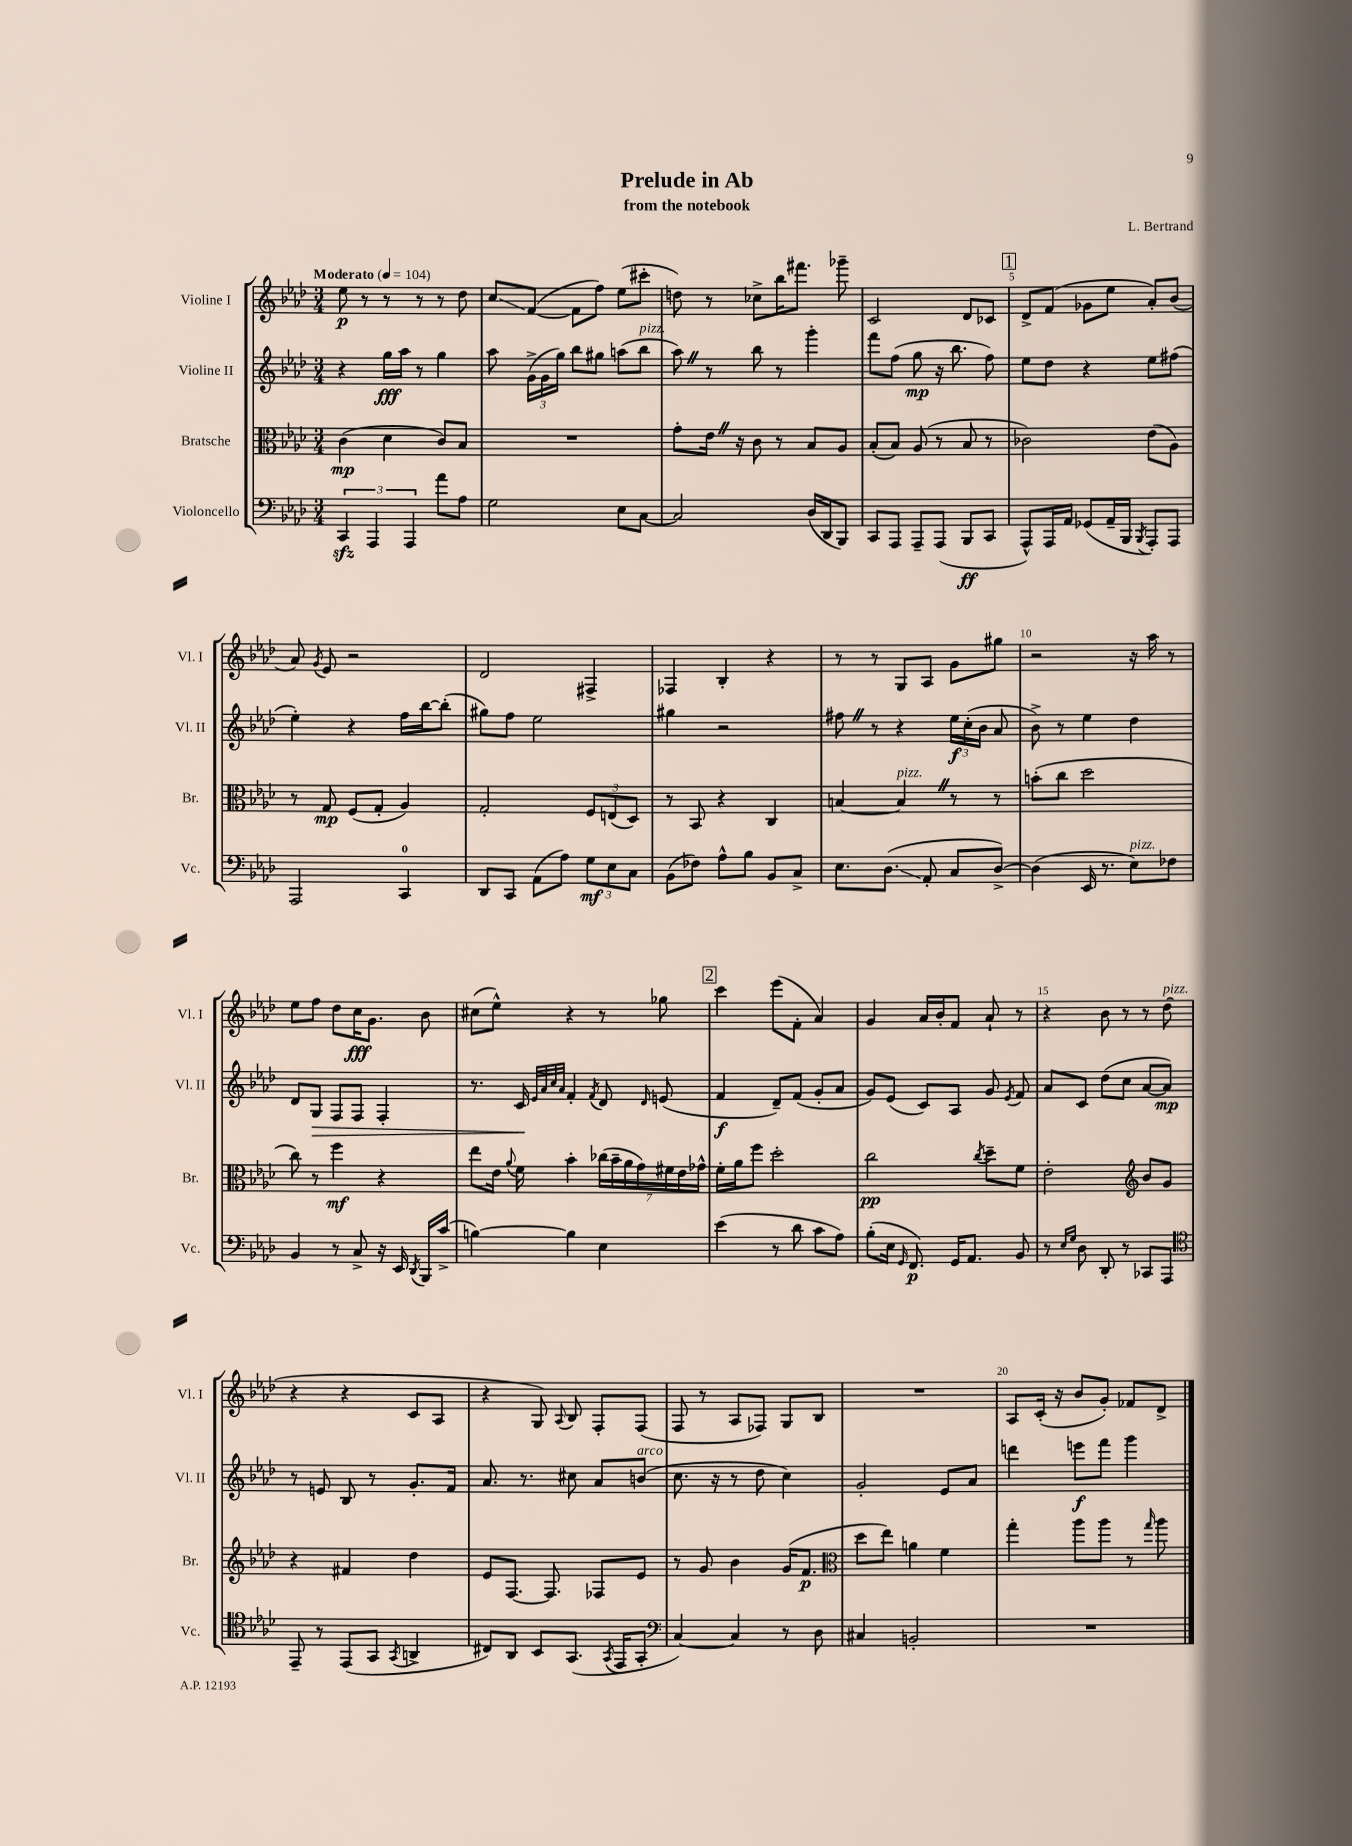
\header { title = "Prelude in Ab" composer = "L. Bertrand" subtitle = "from the notebook" }
<<
\new StaffGroup <<
\new Staff = "s0" \with { instrumentName = "Violine I" shortInstrumentName = "Vl. I" } {
    \clef treble \key aes \major \numericTimeSignature \time 3/4 \tempo "Moderato" 4 = 104
    \autoBeamOff ees''8\p r8 r8 r8 r8 des''8 |
    c''8[\glissando f'8]~( f'8[ f''8]) ees''8[( cis'''8]-. |
    d''8) r8 ces''8[-> bes''16 fis'''8.] ges'''8-- |
    c'2 des'8[ ces'8] |
    \mark \markup { \box "1" } des'8[-> f'8]( ges'8[ ees''8] aes'8[-.) bes'8]( |
    aes'8) \acciaccatura { g'8 } ees'8 r2 |
    des'2 fis4-> |
    fes4 bes4-. r4 |
    r8 r8 g8[ aes8] g'8[ gis''8] |
    r2 r16 aes''16 r8 |
    ees''8[ f''8] des''8[ c''16\fff g'8.] bes'8 |
    cis''8[( ees''8]-^) r4 r8 ges''8 |
    \mark \markup { \box "2" } c'''4 ees'''8[( f'8]-. aes'4) |
    g'4 aes'16[ bes'16-. f'8] aes'8-! r8 |
    r4 bes'8 r8 r8 des''8^\markup { \italic "pizz." }( |
    r4 r4 c'8[ aes8] |
    r4 g8) \appoggiatura { aes8 } bes8 f8[-. f8]( |
    f8 r8 aes8[ fes8]) g8[ bes8] |
    R2. |
    aes8[ c'16]-.( r16 bes'8[ g'8]-.) fes'8[ des'8]-> \bar "|." |
}
\new Staff = "s1" \with { instrumentName = "Violine II" shortInstrumentName = "Vl. II" } {
    \clef treble \key aes \major \numericTimeSignature \time 3/4
    \autoBeamOff r4 g''16[\fff aes''16] r8 g''4 |
    aes''8 \tuplet 3/2 { g'16[->( g'16 g''16]) } bes''8[ gis''8] a''8[( bes''8]^\markup { \italic "pizz." } |
    aes''8) \once \override BreathingSign.text = \markup { \musicglyph "scripts.caesura.straight" } \breathe r8 bes''8 r8 g'''4-. |
    f'''8[ f''8]( g''8\mp r16 bes''8. f''8) |
    \mark \markup { \box "1" } ees''8[ des''8] r4 ees''8[ fis''8]( |
    ees''4-.) r4 f''16[ bes''16~ bes''8]-.( |
    gis''8[) f''8] ees''2 |
    gis''4 r2 |
    fis''8 \once \override BreathingSign.text = \markup { \musicglyph "scripts.caesura.straight" } \breathe r8 r4 \tuplet 3/2 { ees''16[\f c''16-.( bes'16] } aes'8 |
    bes'8->) r8 ees''4 des''4 |
    des'8[ g8]\> f8[ f8] f4-. |
    r8. c'16\! \grace { ees'32[ aes'32 c''32 aes'32] } f'4-. \acciaccatura { f'8 } des'8 \grace { des'16 } e'8( |
    \mark \markup { \box "2" } f'4\f des'8[--) f'8]( g'8[-. aes'8] |
    g'8[) ees'8]( c'8[) aes8] g'8 \acciaccatura { ees'8 } f'8 |
    aes'8[ c'8] des''8[( c''8] aes'8[~ aes'8]\mp) |
    r8 e'8 bes8 r8 g'8.[-. f'16] |
    aes'8. r8. cis''8 aes'8[ b'8]^\markup { \italic "arco" }( |
    c''8. r16 r8 des''8 c''4) |
    g'2-. ees'8[ aes'8] |
    d'''4 e'''8[\f f'''8] g'''4 \bar "|." |
}
\new Staff = "s2" \with { instrumentName = "Bratsche" shortInstrumentName = "Br." } {
    \clef alto \key aes \major \numericTimeSignature \time 3/4
    \autoBeamOff c'4\mp( des'4 c'8[) bes8] |
    R2. |
    g'8[-. ees'16] \once \override BreathingSign.text = \markup { \musicglyph "scripts.caesura.straight" } \breathe r16 c'8 r8 bes8[ aes8] |
    bes8[-.( bes8]) aes8( r8 bes8 r8 |
    \mark \markup { \box "1" } ces'2) ees'8[( aes8]) |
    r8 g8\mp f8[( g8]-. aes4) |
    g2-. \tuplet 3/2 { f8[ e8( des8]) } |
    r8 bes,8 r4 c4 |
    b4~ b4^\markup { \italic "pizz." } \once \override BreathingSign.text = \markup { \musicglyph "scripts.caesura.straight" } \breathe r8 r8 |
    b'8[-.( c''8] des''2 |
    c''8) r8 f''4\mf r4 |
    ees''8[ ees'16] \appoggiatura { aes'8 } f'16 bes'4-. \tuplet 7/4 { ces''16[( bes'16-- aes'16 g'16) fis'16 ees'16 ges'16]-^ } |
    \mark \markup { \box "2" } f'16[-. aes'16 f''8] des''2-. |
    c''2\pp \acciaccatura { c''8 } des''8[-- f'8] |
    ees'2-. \clef treble bes'8[ g'8] |
    r4 fis'4 des''4 |
    ees'8[ f8.]~ f8. fes8[ ees'8] |
    r8 g'8 bes'4 g'16[( f'8.]\p |
    \clef alto des''8[ ees''8]) a'4 f'4 |
    g''4-. aes''8[ aes''8] r8 \grace { g''16 } aes''8 \bar "|." |
}
\new Staff = "s3" \with { instrumentName = "Violoncello" shortInstrumentName = "Vc." } {
    \clef bass \key aes \major \numericTimeSignature \time 3/4
    \autoBeamOff \tuplet 3/2 { c,4\sfz aes,,4 aes,,4 } aes'8[ aes8] |
    g2 ees8[ c8]~ |
    c2 des16[( des,16 bes,,8]) |
    c,8[ aes,,8] aes,,8[-- aes,,8]( bes,,8[\ff c,8] |
    \mark \markup { \box "1" } aes,,8[-^) aes,,16 aes,16] ges,8[( aes,16-- bes,,16] \acciaccatura { bes,,8 } aes,,8[-.) aes,,8] |
    aes,,2 c,4-0 |
    des,8[ c,8] aes,8[( aes8]) \tuplet 3/2 { g8[\mf ees8 c8] } |
    bes,8[( fes8]) aes8[-^ bes8] bes,8[ c8]-> |
    ees8.[ des8.]\glissando( aes,8-. c8[ des8]~->) |
    des4( ees,16 r8. ees8[^\markup { \italic "pizz." }) fes8] |
    bes,4 r8 c8-> r16 ees,16 \acciaccatura { des,8 } bes,,16[ c'16]->( |
    b4~) b4 ees4 |
    \mark \markup { \box "2" } ees'4( r8 des'8 c'8[ aes8]) |
    bes8[-.( ees16] \grace { g,16 } f,8.\p) g,16[ aes,8.] bes,8 |
    r8 \grace { ees16[ g16] } des8 des,8-. r8 ces,8[ aes,,8] |
    \clef tenor ees,8-- r8 ees,8[( g,8] \acciaccatura { g,8 } a,4-> |
    cis8[) aes,8] bes,8[ g,8.]( \acciaccatura { g,8 } ees,16[ g,8]-. |
    \clef bass c4~) c4 r8 des8 |
    cis4 b,2-. |
    R2. \bar "|." |
}
>>
>>
\layout { \context { \Score \override BarNumber.break-visibility = ##(#f #t #t) barNumberVisibility = #(every-nth-bar-number-visible 5) } }
